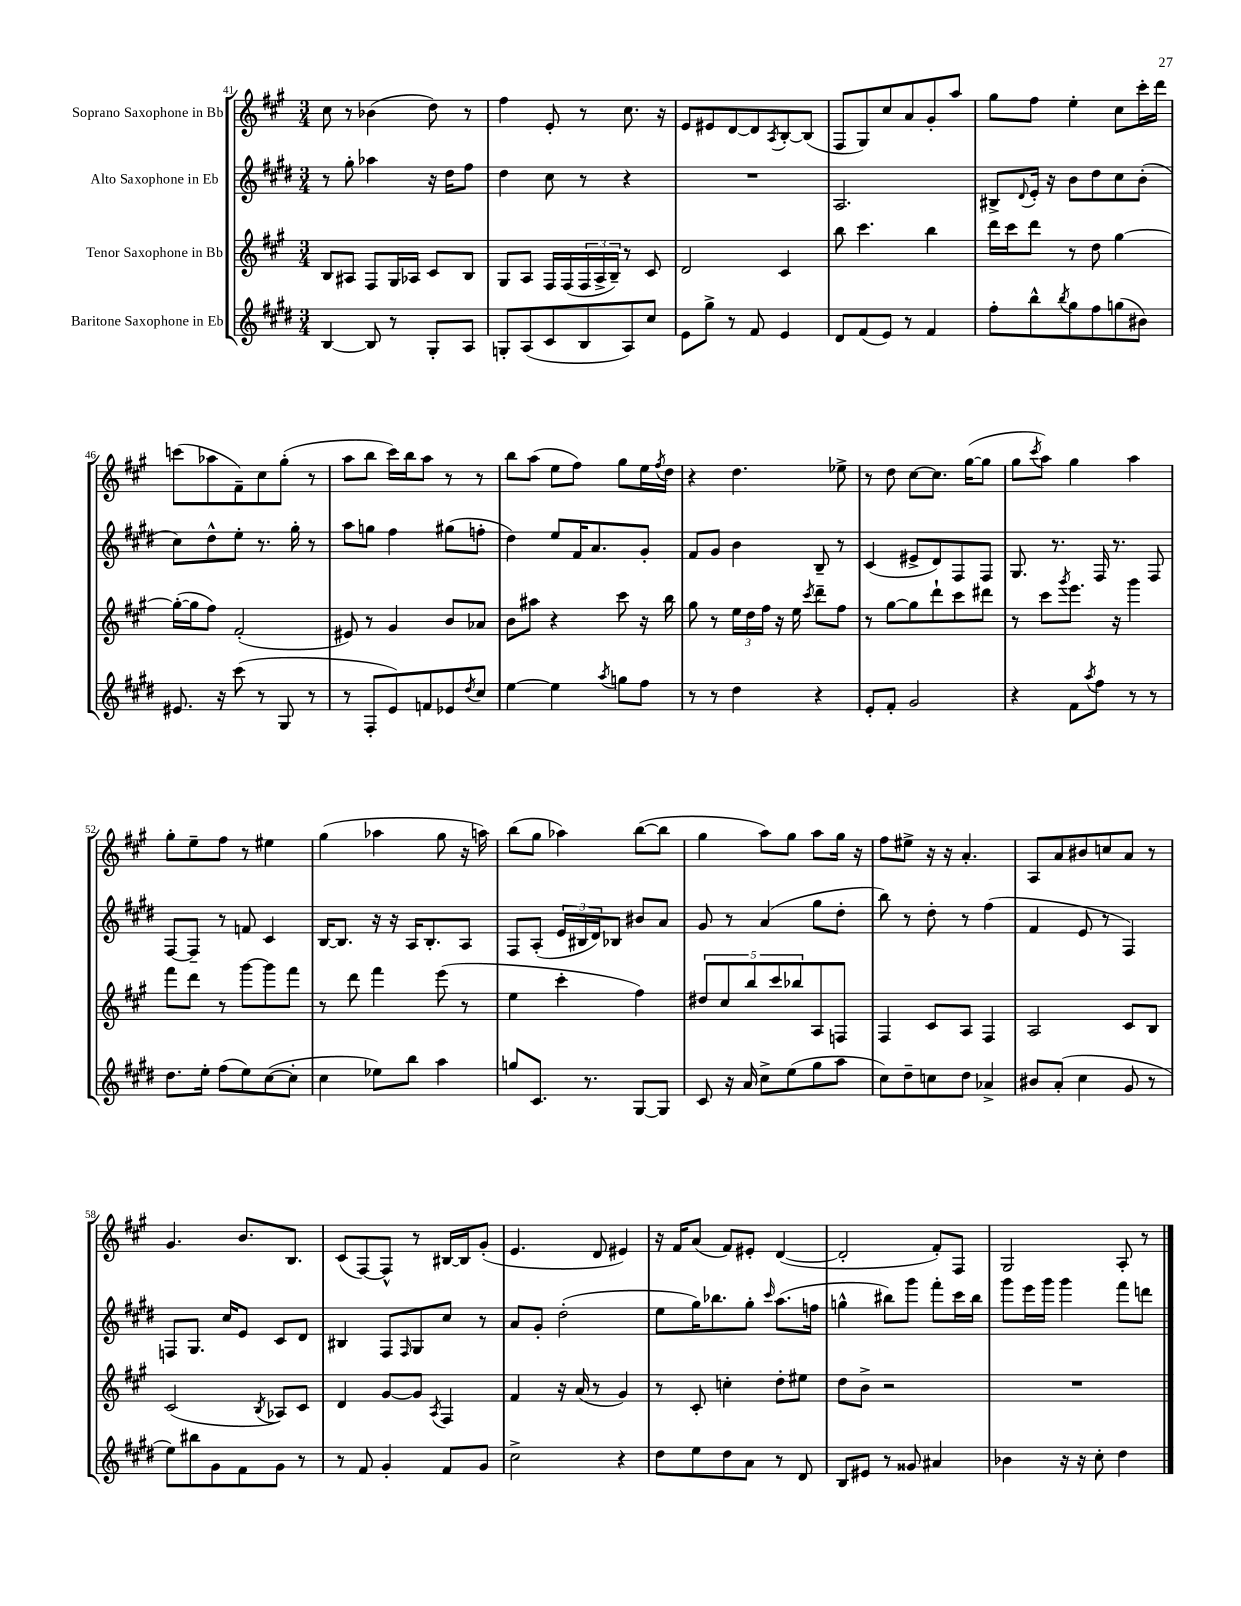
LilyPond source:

<<
\new StaffGroup <<
\new Staff = "s0" \with { instrumentName = "Soprano Saxophone in Bb" } {
    \clef treble \key a \major \numericTimeSignature \time 3/4
    cis''8 r8 bes'4( d''8) r8 |
    fis''4 e'8-. r8 cis''8. r16 |
    e'8 eis'8 d'8~ d'8 \acciaccatura { a8 } b8~-. b8( |
    fis8 gis8) cis''8 a'8 gis'8-. a''8 |
    gis''8 fis''8 e''4-. cis''8 cis'''16-. d'''16 |
    c'''8( aes''8 fis'8--) cis''8 gis''8-.( r8 |
    a''8 b''8 cis'''16) b''16 a''8 r8 r8 |
    b''8 a''8( e''8 fis''8) gis''8 e''16 \acciaccatura { fis''8 } d''16 |
    r4 d''4. ees''8-> |
    r8 d''8 cis''8~ cis''8. gis''16~( gis''8 |
    gis''8 \acciaccatura { cis'''8 } a''8) gis''4 a''4 |
    gis''8-. e''8-- fis''8 r8 eis''4 |
    gis''4( aes''4 gis''8 r16 a''16) |
    b''8( gis''8 aes''4) b''8~( b''8 |
    gis''4 a''8) gis''8 a''8 gis''16 r16 |
    fis''8 eis''8-> r16 r16 a'4.-. |
    a8 a'8 bis'8 c''8 a'8 r8 |
    gis'4. b'8. b8. |
    cis'8( fis8~) fis8-^ r8 bis16~ bis16 gis'8-.( |
    e'4. d'8 eis'4) |
    r16 fis'16 a'8( fis'8) eis'8-. d'4~( |
    d'2-. fis'8-.) fis8 |
    gis2 a8-. r8 \bar "|." |
}
\new Staff = "s1" \with { instrumentName = "Alto Saxophone in Eb" } {
    \clef treble \key e \major \numericTimeSignature \time 3/4
    r8 gis''8-. aes''4 r16 dis''16 fis''8 |
    dis''4 cis''8 r8 r4 |
    R2. |
    a2. |
    bis8-> \appoggiatura { dis'8 } e'16-. r16 b'8 dis''8 cis''8 b'8-.( |
    cis''8) dis''8-^ e''8-. r8. gis''16-. r8 |
    a''8 g''8 fis''4 gis''8( f''8-. |
    dis''4) e''8 fis'16 a'8. gis'8-. |
    fis'8 gis'8 b'4 b8-- r8 |
    cis'4( eis'8-> dis'8) fis8 fis8 |
    gis8. r8. fis16 r8. fis8 |
    fis8~ fis8-- r8 f'8 cis'4 |
    b16~ b8. r16 r16 a16 b8.-. a8 |
    fis8 a8-.( \tuplet 3/2 { e'16 bis16 dis'16) } bes8 bis'8 a'8 |
    gis'8 r8 a'4( gis''8 dis''8-. |
    b''8) r8 dis''8-. r8 fis''4( |
    fis'4 e'8 r8 fis4) |
    f8 gis8. cis''16 e'8 cis'8 dis'8 |
    bis4 fis8 \grace { fis16 } gis8 cis''8 r8 |
    a'8 gis'8-. dis''2-.( |
    e''8 gis''16) bes''8. gis''8-. \grace { cis'''16 } a''8.( f''16 |
    g''4-^ bis''8) gis'''8 fis'''8-. cis'''16 bis''16 |
    gis'''8 e'''16 gis'''16 gis'''4 fis'''8 d'''8 \bar "|." |
}
\new Staff = "s2" \with { instrumentName = "Tenor Saxophone in Bb" } {
    \clef treble \key a \major \numericTimeSignature \time 3/4
    b8 ais8 fis8 gis16 aes16 cis'8 b8 |
    gis8 a8 fis16 fis16( \tuplet 3/2 { fis16 a16-> b16--) } r8 cis'8 |
    d'2 cis'4 |
    b''8 cis'''4. b''4 |
    d'''16 cis'''16 d'''8 r8 d''8 gis''4~ |
    gis''16~-.( gis''16 fis''8) fis'2-.( |
    eis'8) r8 gis'4 b'8 aes'8 |
    b'8 ais''8 r4 cis'''8 r16 b''16 |
    gis''8 r8 \tuplet 3/2 { e''16 d''16 fis''16 } r16 e''16 \acciaccatura { cis'''8 } d'''8-- fis''8 |
    r8 gis''8~ gis''8 d'''8-! cis'''8 dis'''8 |
    r8 cis'''8 \acciaccatura { gis'''8 } e'''8. r16 gis'''4 |
    fis'''8 d'''8 r8 gis'''8~ gis'''8 fis'''8 |
    r8 d'''8 fis'''4 e'''8( r8 |
    e''4 cis'''4-. fis''4) |
    \tuplet 5/4 { dis''8 cis''8 b''8 cis'''8 bes''8 } a8 f8 |
    fis4 cis'8 a8 fis4 |
    a2 cis'8 b8 |
    cis'2( \acciaccatura { b8 } aes8) cis'8 |
    d'4 gis'8~ gis'8 \acciaccatura { a8 } fis4 |
    fis'4 r16 a'16( r8 gis'4) |
    r8 cis'8-. c''4-. d''8-. eis''8 |
    d''8 b'8-> r2 |
    R2. \bar "|." |
}
\new Staff = "s3" \with { instrumentName = "Baritone Saxophone in Eb" } {
    \clef treble \key e \major \numericTimeSignature \time 3/4
    b4~ b8 r8 gis8-. a8 |
    g8-. a8( cis'8 b8 a8) cis''8 |
    e'8 gis''8-> r8 fis'8 e'4 |
    dis'8 fis'8( e'8) r8 fis'4 |
    fis''8-. b''8-^ \acciaccatura { b''8 } gis''8 fis''8 g''8( bis'8) |
    eis'8. r16 cis'''8( r8 gis8 r8 |
    r8 fis8-. e'8) f'8 ees'8 \acciaccatura { dis''8 } cis''8 |
    e''4~ e''4 \acciaccatura { a''8 } g''8 fis''8 |
    r8 r8 dis''4 r4 |
    e'8-. fis'8-. gis'2 |
    r4 fis'8 \acciaccatura { a''8 } fis''8 r8 r8 |
    dis''8. e''16-. fis''8( e''8) cis''8~( cis''8-. |
    cis''4 ees''8) b''8 a''4 |
    g''8 cis'8. r8. gis8~ gis8 |
    cis'8 r16 a'16 cis''8-> e''8( gis''8 a''8 |
    cis''8) dis''8-- c''8 dis''8 aes'4-> |
    bis'8 a'8-.( cis''4 gis'8 r8 |
    e''8) bis''8 gis'8 fis'8 gis'8 r8 |
    r8 fis'8 gis'4-. fis'8 gis'8 |
    cis''2-> r4 |
    dis''8 e''8 dis''8 a'8 r8 dis'8 |
    b8 eis'8 r8 gisis'8 ais'4 |
    bes'4 r16 r16 cis''8-. dis''4 \bar "|." |
}
>>
>>
\layout { \context { \Score currentBarNumber = #41 } }
